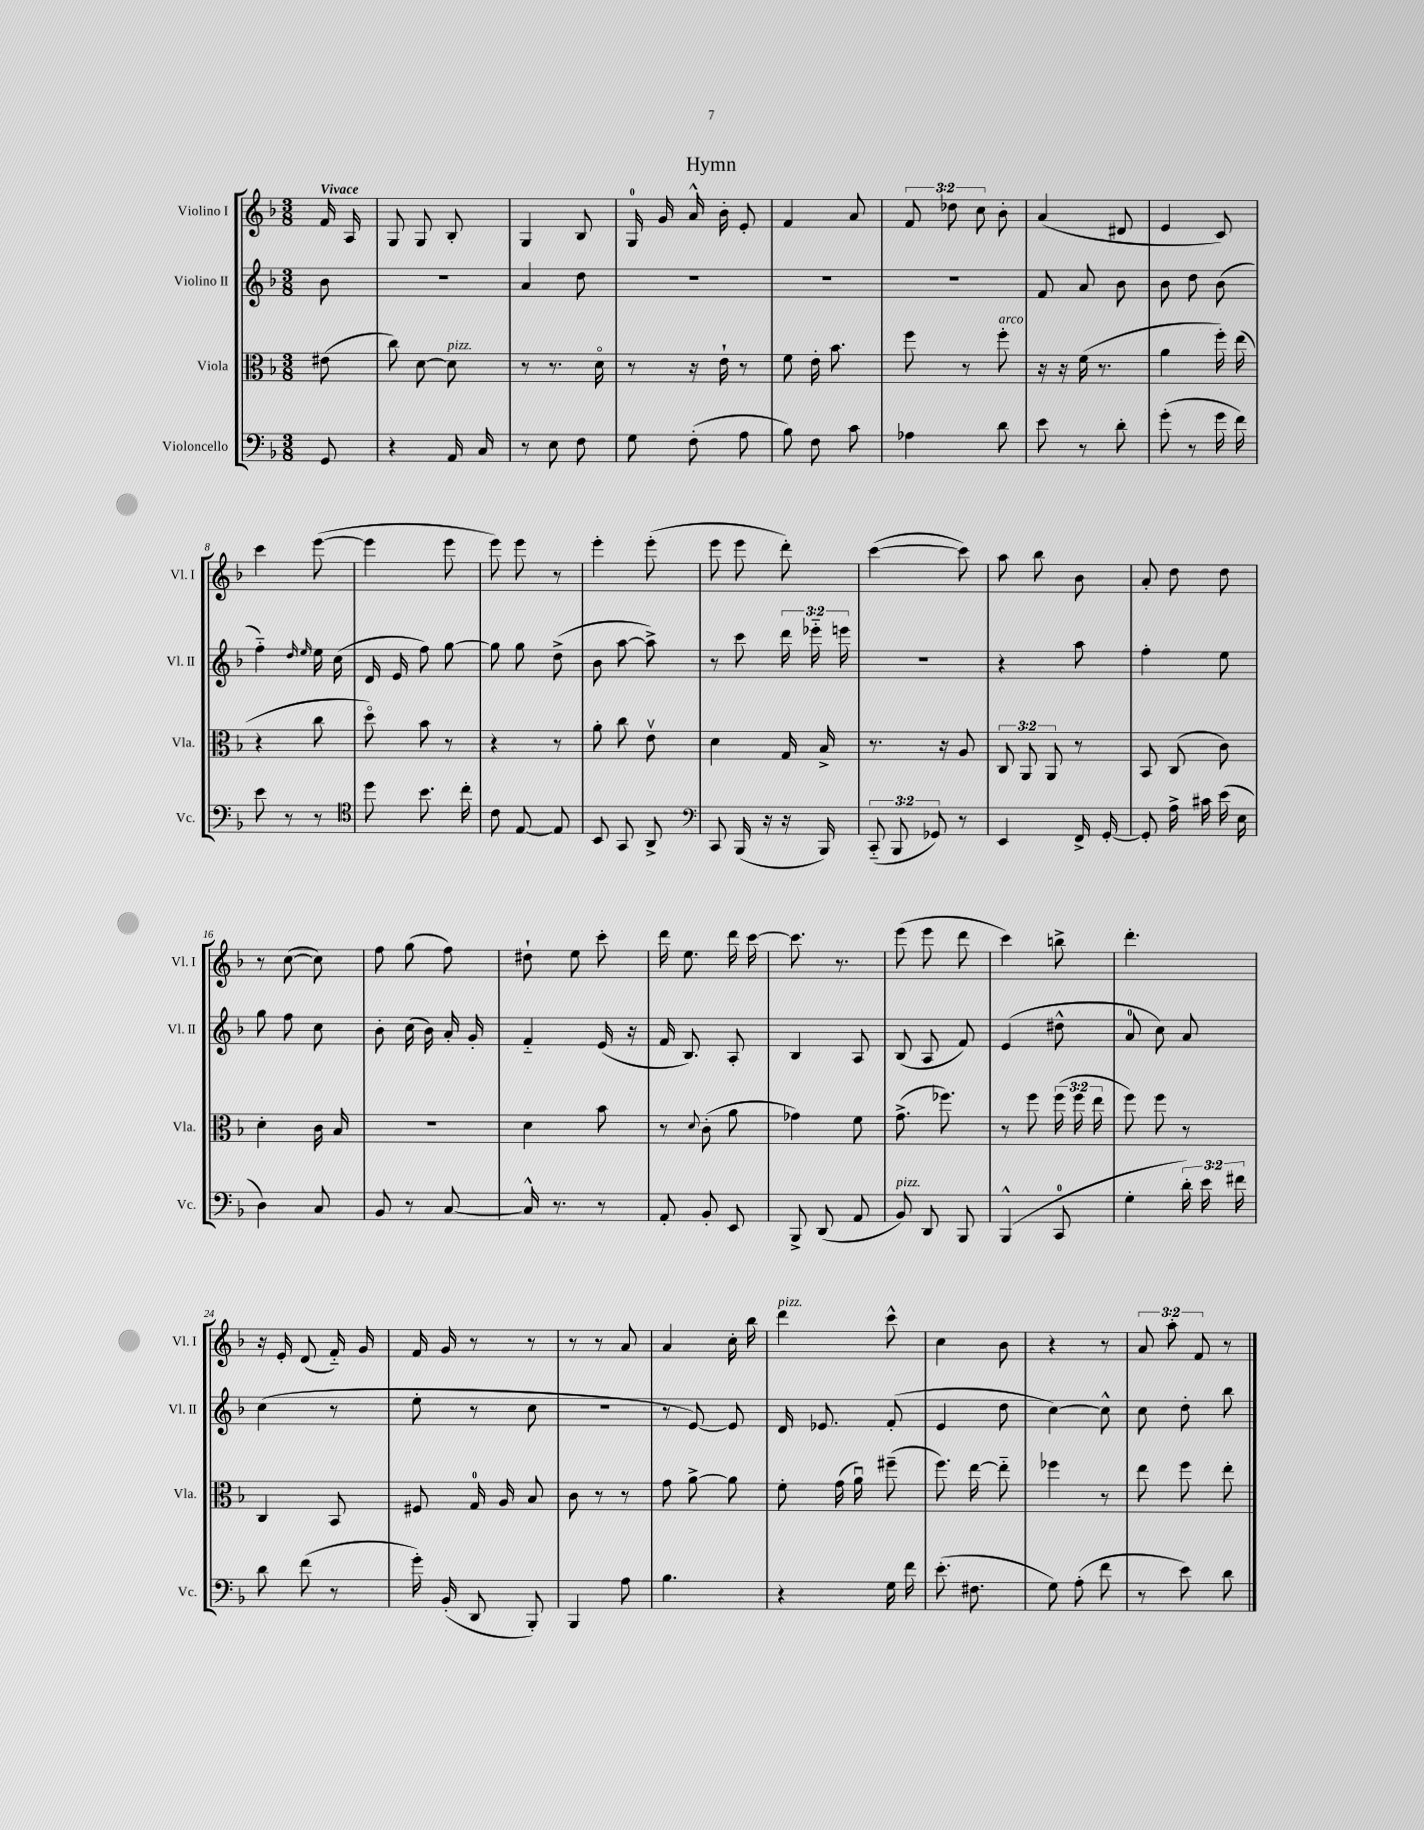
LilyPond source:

\header { title = "Hymn" }
<<
\new StaffGroup <<
\new Staff = "s0" \with { instrumentName = "Violino I" shortInstrumentName = "Vl. I" } {
    \clef treble \key f \major \numericTimeSignature \time 3/8 \override Staff.TupletNumber.text = #tuplet-number::calc-fraction-text \partial 8 \tempo "Vivace"
    \autoBeamOff f'16 a16 |
    g8 g8 bes8-. |
    g4 bes8 |
    g16-0 g'16 a'16-^ bes'16-. e'8-. |
    f'4 a'8 |
    \tuplet 3/2 { f'8 des''8 c''8 } bes'8-. |
    a'4( dis'8 |
    e'4 c'8) |
    c'''4 e'''8~( |
    e'''4 e'''8 |
    e'''8) e'''8 r8 |
    e'''4-. e'''8-.( |
    e'''8 e'''8 d'''8-.) |
    c'''4~( c'''8) |
    a''8 bes''8 bes'8 |
    a'8-. d''8 d''8 |
    r8 c''8~( c''8) |
    f''8 g''8( f''8) |
    dis''8-! e''8 c'''8-. |
    d'''16 e''8. d'''16 c'''16~ |
    c'''8. r8. |
    e'''8( e'''8 d'''8 |
    c'''4) b''8-> |
    d'''4.-. |
    r16 e'16-. d'8( f'16-_) g'16 |
    f'16 g'16 r8 r8 |
    r8 r8 a'8 |
    a'4 c''16-. bes''16 |
    d'''4^\markup { \italic "pizz." } c'''8-^ |
    c''4 bes'8 |
    r4 r8 |
    \tuplet 3/2 { a'8 a''8-. f'8 } r8 \bar "|." |
}
\new Staff = "s1" \with { instrumentName = "Violino II" shortInstrumentName = "Vl. II" } {
    \clef treble \key f \major \numericTimeSignature \time 3/8 \override Staff.TupletNumber.text = #tuplet-number::calc-fraction-text \partial 8
    \autoBeamOff bes'8 |
    R4. |
    a'4 d''8 |
    R4. |
    R4. |
    R4. |
    f'8 a'8 bes'8 |
    bes'8 d''8 bes'8( |
    f''4-_) \grace { d''16 e''16 } e''16 c''16( |
    d'16 e'16 f''8) g''8~ |
    g''8 g''8 d''8->( |
    bes'8 a''8~ a''8->) |
    r8 c'''8 \tuplet 3/2 { d'''16 ees'''16-_ e'''16 } |
    R4. |
    r4 a''8 |
    f''4-. e''8 |
    g''8 f''8 c''8 |
    bes'8-. c''16( bes'16) a'16-. g'16-. |
    f'4-_ e'16( r16 |
    f'16 bes8.) a8-. |
    bes4 a8 |
    bes8( a8 f'8) |
    e'4( dis''8-^ |
    a'8-0 c''8) a'8 |
    c''4( r8 |
    e''8-. r8 c''8 |
    r4. |
    r8 e'8~) e'8 |
    d'16 ees'8. f'8-.( |
    e'4 d''8 |
    c''4~) c''8-^ |
    c''8 d''8-. bes''8 \bar "|." |
}
\new Staff = "s2" \with { instrumentName = "Viola" shortInstrumentName = "Vla." } {
    \clef alto \key f \major \numericTimeSignature \time 3/8 \override Staff.TupletNumber.text = #tuplet-number::calc-fraction-text \partial 8
    \autoBeamOff eis'8( |
    c''8) d'8~ d'8^\markup { \italic "pizz." } |
    r8 r8. d'16\flageolet |
    r8 r16 e'16-! r8 |
    f'8 e'16-. bes'8. |
    f''8 r8 f''8-.^\markup { \italic "arco" } |
    r16 r16 f'16( r8. |
    a'4 f''16-.) e''16( |
    r4 c''8 |
    d''8\flageolet) bes'8 r8 |
    r4 r8 |
    a'8-. c''8 e'8\upbow |
    d'4 g16 bes16-> |
    r8. r16 a8 |
    \tuplet 3/2 { c8 a,8 a,8 } r8 |
    bes,8 c8( c'8) |
    d'4-. c'16 bes16 |
    R4. |
    d'4 bes'8 |
    r8 \appoggiatura { d'8 } c'8-.( a'8 |
    ges'4) f'8 |
    g'8.->( fes''8.) |
    r8 f''8 \tuplet 3/2 { f''16( f''16 e''16 } |
    f''8) f''8 r8 |
    c4 bes,8 |
    fis8 g16-0 a16 bes8 |
    c'8 r8 r8 |
    g'8 a'8~-> a'8 |
    f'8-. g'16( a'16\downbow) fis''8--( |
    f''8.) e''16~ e''8-_ |
    fes''4 r8 |
    e''8 f''8 e''8-. \bar "|." |
}
\new Staff = "s3" \with { instrumentName = "Violoncello" shortInstrumentName = "Vc." } {
    \clef bass \key f \major \numericTimeSignature \time 3/8 \override Staff.TupletNumber.text = #tuplet-number::calc-fraction-text \partial 8
    \autoBeamOff g,8 |
    r4 a,16 c16 |
    r8 e8 f8 |
    g8 f8-.( a8 |
    bes8) f8 c'8 |
    aes4 d'8 |
    e'8 r8 d'8-. |
    g'8-.( r8 g'16 f'16) |
    e'8 r8 r8 |
    \clef tenor d''8 bes'8. c''16-. |
    c'8 e8~ e8 |
    bes,8 g,8 a,8-> |
    \clef bass c,8 bes,,16( r16 r16 bes,,16) |
    \tuplet 3/2 { c,8-_( bes,,8 ges,8) } r8 |
    e,4 f,16-> g,16~-. |
    g,8-. a16-> cis'16 e'16( e16 |
    d4) c8 |
    bes,8 r8 c8~ |
    c16-^ r8. r8 |
    a,8-. bes,8-. e,8 |
    bes,,8-> d,8( a,8 |
    bes,8^\markup { \italic "pizz." }) d,8 bes,,8 |
    bes,,4-^( c,8-0 |
    g4-. \tuplet 3/2 { d'16-.) e'16 fis'16 } |
    d'8 f'8( r8 |
    g'16-.) bes,16-.( d,8 bes,,8-.) |
    bes,,4 a8 |
    bes4. |
    r4 g16 f'16 |
    e'8.-.( fis8. |
    g8) a8-.( f'8 |
    r8 e'8) d'8 \bar "|." |
}
>>
>>
